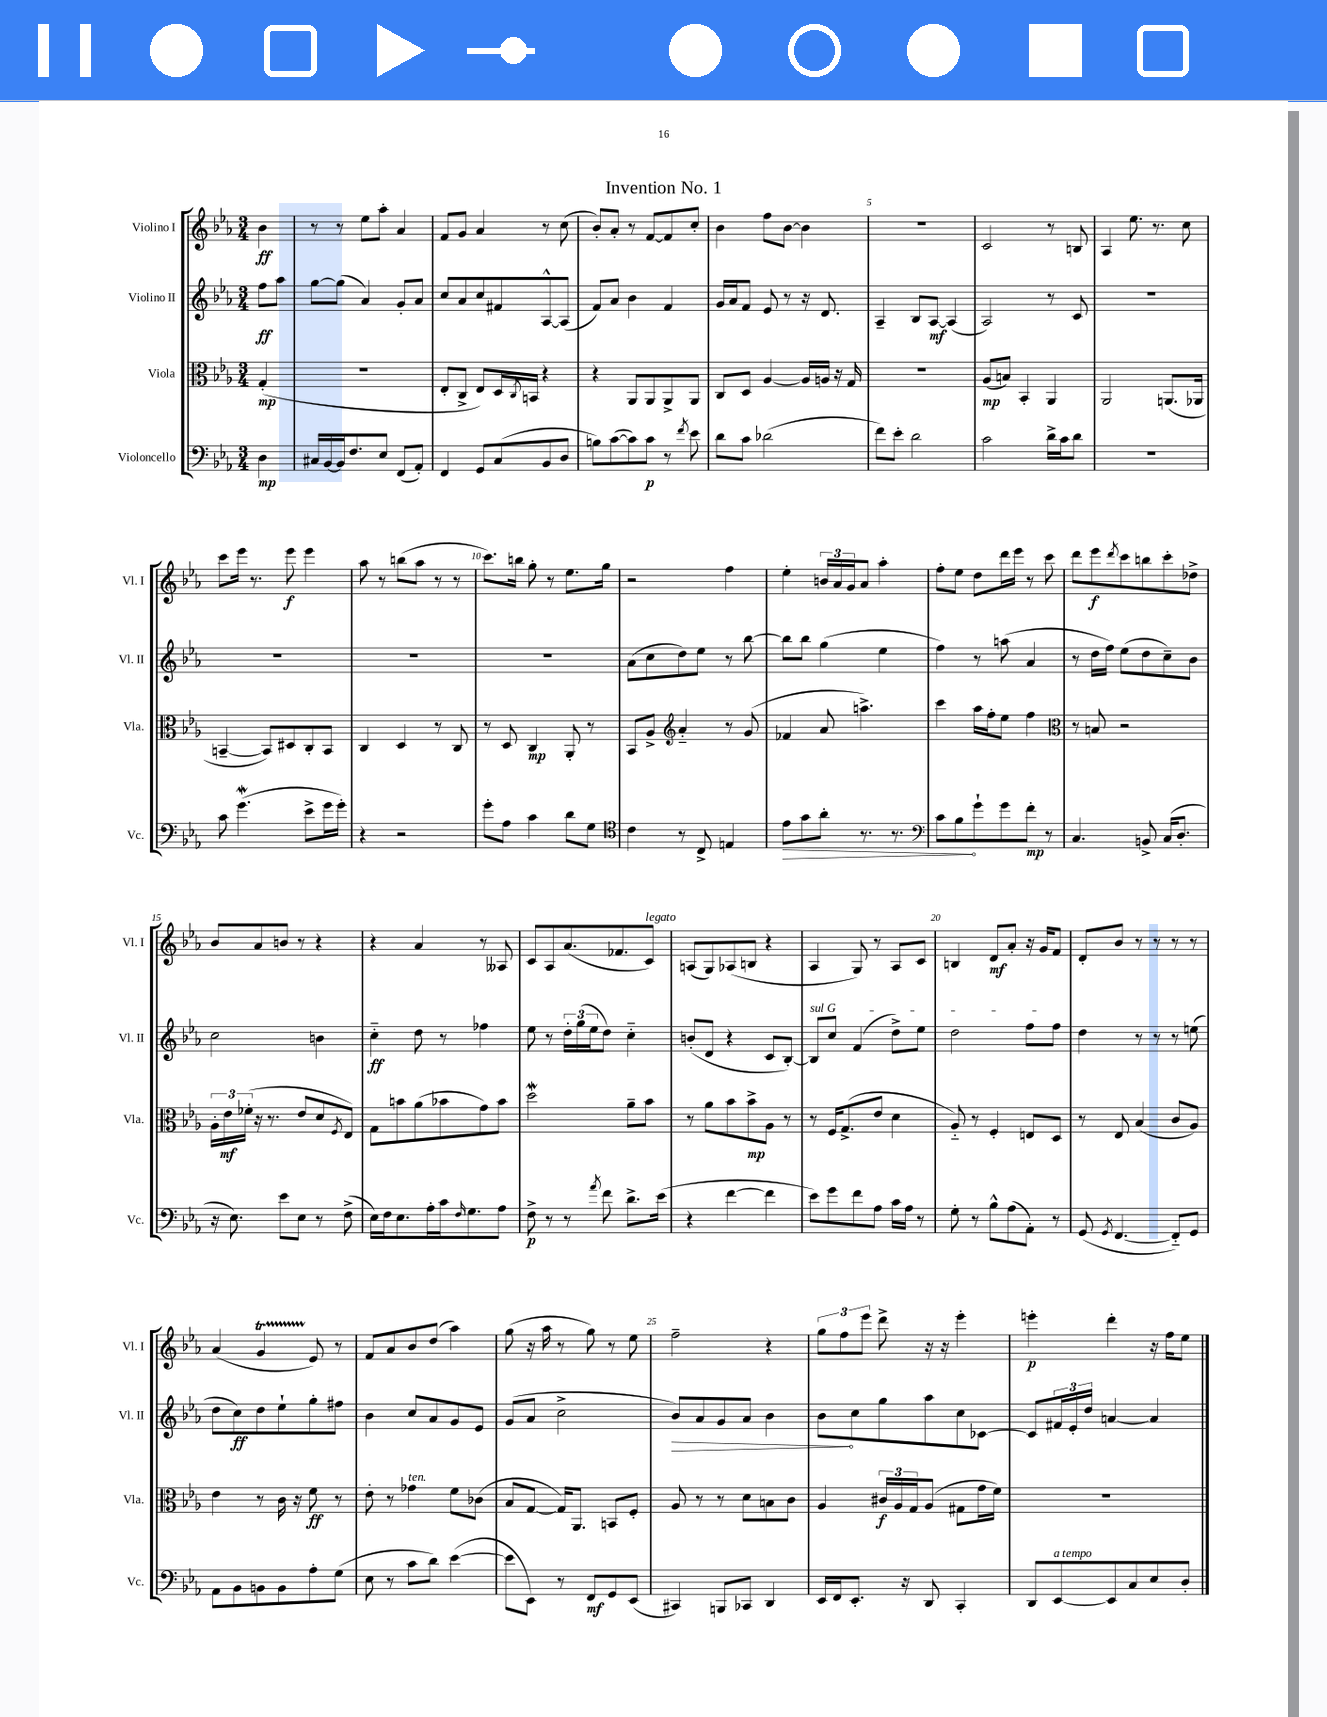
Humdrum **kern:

**kern	**dynam	**kern	**dynam	**kern	**dynam	**kern	**dynam
*part4	*part4	*part3	*part3	*part2	*part2	*part1	*part1
*staff4	*staff4	*staff3	*staff3	*staff2	*staff2	*staff1	*staff1
*I"Violoncello	*	*I"Viola	*	*I"Violino II	*	*I"Violino I	*
*I'Vc.	*	*I'Vla.	*	*I'Vl. II	*	*I'Vl. I	*
*clefF4	*	*clefC3	*	*clefG2	*	*clefG2	*
*k[b-e-a-]	*	*k[b-e-a-]	*	*k[b-e-a-]	*	*k[b-e-a-]	*
*M3/4	*	*M3/4	*	*M3/4	*	*M3/4	*
=	=	=	=	=	=	=	=
4D\	mp	(4G'/	mp	8ff\L	ff	4b-\	ff
.	.	.	.	8aa-\J	.	.	.
=1	=1	=1	=1	=1	=1	=1	=1
16C#X/LL	.	2.r	.	[8gg\L	.	8r	.
[16BB-/	.	.	.	.	.	.	.
16BB-/J]	.	.	.	(8gg\J]	.	8r	.
8.F/	.	.	.	.	.	.	.
.	.	.	.	4a-/)	.	8ee-\L	.
8E-/J	.	.	.	.	.	8aa-'\J	.
(8FF/L	.	.	.	8g'/L	.	4a-/	.
8AA-'/J)	.	.	.	8a-/J	.	.	.
=2	=2	=2	=2	=2	=2	=2	=2
4FF/	.	8E-'/L	.	8cc/L	.	8f/L	.
.	.	8C^/J	.	8a-/	.	8g/J	.
8GG/L	.	8E-/L)	.	8cc/	.	4a-/	.
(8C/	.	16D/L	.	8f#X/	.	.	.
.	.	8qC/	.	.	.	.	.
.	.	16BBn/JJ	.	.	.	.	.
8BB-/	.	4r	.	[8A-^^/	.	8r	.
8D/J	.	.	.	(8A-/J]	.	(8cc\	.
=3	=3	=3	=3	=3	=3	=3	=3
8Bn\L)	.	4r	.	8f/L)	.	8b-'/L)	.
([8c\	.	.	.	8a-/J	.	8a-'/J	.
8c\])	.	8AA-/L	.	4b-\	.	8r	.
8c\J	p	8AA-/	.	.	.	[8f/L	.
8r	.	8AA-^/	.	4f/	.	8f/]	.
8qf/	.	.	.	.	.	.	.
8e-\	.	8AA-/J	.	.	.	8cc'/J	.
=4	=4	=4	=4	=4	=4	=4	=4
8d\L	.	8C/L	.	16g/LL	.	4b-\	.
.	.	.	.	16a-/J	.	.	.
8c\J	.	8D/J	.	8f/J	.	.	.
(2d-X\	.	[4A-/	.	8e-/	.	8ff\L	.
.	.	.	.	8r	.	[8b-\J	.
.	.	16A-/LL]	.	16r	.	4b-\]	.
.	.	16An/JJ	.	8.d/	.	.	.
.	.	16r	.	.	.	.	.
.	.	16G/	.	.	.	.	.
=5	=5	=5	=5	=5	=5	=5	=5
8f\L)	.	2.r	.	4A-~/	.	2.r	.
8e-'\J	.	.	.	.	.	.	.
2d\	.	.	.	8B-/L	.	.	.
.	.	.	.	[8A-/J	mf	.	.
.	.	.	.	(4A-/]	.	.	.
=6	=6	=6	=6	=6	=6	=6	=6
2c\	.	(8A-/L	mp	2A-/)	.	2c/	.
.	.	8Bn/J)	.	.	.	.	.
.	.	4BB-'/	.	.	.	.	.
16d^\LL	.	4AA-/	.	8r	.	8r	.
16c\J	.	.	.	.	.	.	.
8d\J	.	.	.	8c/	.	8Bn/	.
=7	=7	=7	=7	=7	=7	=7	=7
2.r	.	2AA-/	.	2.r	.	4A-/	.
.	.	.	.	.	.	8.ee-\	.
.	.	.	.	.	.	8.r	.
.	.	(8.AAn/L	.	.	.	.	.
.	.	.	.	.	.	8cc\	.
.	.	16AA-X/Jk	.	.	.	.	.
!!LO:LB:g=z
=8	=8	=8	=8	=8	=8	=8	=8
8c\	.	[4BBn~/	.	2.r	.	8ccc\L	.
(4.gW\	.	.	.	.	.	16eee-\Jk	.
.	.	.	.	.	.	8.r	.
.	.	8BB/L])	.	.	.	.	.
.	.	8D#X/	.	.	.	8eee-\	f
8e-^\L	.	8C'/	.	.	.	4eee-\	.
16g\L	.	8BB/J	.	.	.	.	.
16g'\JJ)	.	.	.	.	.	.	.
=9	=9	=9	=9	=9	=9	=9	=9
4r	.	4C/	.	2.r	.	8aa-\	.
.	.	.	.	.	.	8r	.
2r	.	4D/	.	.	.	(8bbn\L	.
.	.	.	.	.	.	8aa-\J	.
.	.	8r	.	.	.	8r	.
.	.	8C/	.	.	.	8r	.
=10	=10	=10	=10	=10	=10	=10	=10
8g'\L	.	8r	.	2.r	.	8.ccc\L)	.
8A-\J	.	8D/	.	.	.	.	.
.	.	.	.	.	.	16bbn\Jk	.
4c\	.	4C/	mp	.	.	8gg'\	.
.	.	.	.	.	.	8r	.
8d\L	.	8AA-'/	.	.	.	8.ee-\L	.
8G\J	.	8r	.	.	.	.	.
.	.	.	.	.	.	16gg\Jk	.
=11	=11	=11	=11	=11	=11	=11	=11
*clefC4	*	*	*	*	*	*	*
4c\	.	8BB-/L	.	(8a-\L	.	2r	.
.	.	8A-^/J	.	8cc\	.	.	.
*	*	*clefG2	*	*	*	*	*
8r	.	4a-/	.	8dd\)	.	.	.
8C^/	.	.	.	8ee-\J	.	.	.
4En/	.	8r	.	8r	.	4ff\	.
.	.	(8g/	.	[8bb-\	.	.	.
=12	=12	=12	=12	=12	=12	=12	=12
!	!LO:HP:b	!	!	!	!	!	!
8e-\L	>	4f-X/	.	8bb-\L]	.	4ee-'\	.
8g\	.	.	.	8bb-\J	.	.	.
8a-'\J	.	8a-/	.	(4gg\	.	24bn/LL	.
.	.	.	.	.	.	24a-/	.
.	.	.	.	.	.	24g/J	.
8.r	.	4.aan^\)	.	.	.	8a-/J	.
.	.	.	.	4ee-\	.	4aa-'\	.
8.r	.	.	.	.	.	.	.
=13	=13	=13	=13	=13	=13	=13	=13
*clefF4	*	*	*	*	*	*	*
8c\L	.	4ccc\	.	4ff\)	.	8ff'\L	.
8B-\	.	.	.	.	.	8ee-\J	.
8g`\	]	16aa-\LL	.	8r	.	8dd\L	.
.	.	16ff'\J	.	.	.	.	.
8g\	.	8ee-\J	.	(8aan\	.	16ddd\L	.
.	.	.	.	.	.	16eee-\JJ	.
8f'\J	mp	4ff\	.	4a-/	.	8r	.
8r	.	.	.	.	.	8ccc\	.
=14	=14	=14	=14	=14	=14	=14	=14
*	*	*clefC3	*	*	*	*	*
4.C/	.	8r	.	8r	.	8ddd\L	.
.	.	8Bn/	.	16dd\LL	.	8eee-\	f
.	.	.	.	16ff\JJ)	.	.	.
.	.	.	.	.	.	8qddd/	.
.	.	2r	.	(8ee-\L	.	8ccc\	.
8BBn^/	.	.	.	8dd\	.	8bbn\	.
(16C/KL	.	.	.	8cc~\)	.	8ccc'\	.
8.D'/J	.	.	.	.	.	.	.
.	.	.	.	8b-\J	.	8dd-X^\J	.
!!LO:LB:g=z
=15	=15	=15	=15	=15	=15	=15	=15
16r	.	24A-'\LL	.	2cc\	.	8b-/L	.
.	.	24e-\	mf	.	.	.	.
8.E-\)	.	.	.	.	.	.	.
.	.	(24f-X'\JJ	.	.	.	.	.
.	.	16r	.	.	.	8a-/	.
.	.	8.r	.	.	.	.	.
8e-\L	.	.	.	.	.	8bn/J	.
8E-\J	.	8e-/L	.	.	.	8r	.
8r	.	8d/	.	4bn\	.	4r	.
.	.	8qF/	.	.	.	.	.
(8F^\	.	8E-/J)	.	.	.	.	.
=16	=16	=16	=16	=16	=16	=16	=16
16E-\LL)	.	8G\L	.	4cc\	ff	4r	.
16F\J	.	.	.	.	.	.	.
8.E-\	.	8bn\	.	.	.	.	.
.	.	(8a-\	.	8dd\	.	4a-/	.
16A-'\L	.	.	.	.	.	.	.
16c\J	.	8b-X\	.	8r	.	.	.
16qqF/	.	.	.	.	.	.	.
8.G\	.	.	.	.	.	.	.
.	.	8g\)	.	4ff-X\	.	8r	.
8A-\J	.	8b-\J	.	.	.	8A--X/	.
=17	=17	=17	=17	=17	=17	=17	=17
8F^\	p	2ddW\	.	8ee-\	.	8c/L	.
8r	.	.	.	8r	.	8A-/	.
8r	.	.	.	24dd'\LL	.	(8.a-/	.
.	.	.	.	(24gg\	.	.	.
.	.	.	.	24ee-\J	.	.	.
8qa-/	.	.	.	.	.	.	.
8f\	.	.	.	8dd\J)	.	.	.
.	.	.	.	.	.	8.f-X/	.
8.d^\L	.	8a-~\L	.	4cc\	.	.	.
!	!	!	!	!	!	!LO:TX:a:i:t=legato	!
.	.	8b-\J	.	.	.	8c/J)	.
(16e-\Jk	.	.	.	.	.	.	.
=18	=18	=18	=18	=18	=18	=18	=18
4r	.	8r	.	(8bn'/L	.	(8An/L	.
.	.	8a-\L	.	8d/J	.	8G/)	.
[4f\	.	8b-\	.	4r	.	(8A-X/	.
.	.	8b-^\	mp	.	.	8Bn/J	.
4f\]	.	8A-\J	.	8c/L	.	4r	.
.	.	8r	.	[8B-'/J)	.	.	.
=19	=19	=19	=19	=19	=19	=19	=19
!	!	!	!	!LO:TX:a:i:t=sul G	!	!	!
8e-\L)	.	8r	.	8B-/L]	.	4A-/	.
8g\	.	16F/KL	.	8cc/J	.	.	.
.	.	(8.G^/	.	.	.	.	.
8f\	.	.	.	(4f/	.	8G/)	.
8A-\J	.	8e-/J	.	.	.	8r	.
16c\LL	.	4d\	.	8dd^\L)	.	8A-/L	.
16A-\JJ	.	.	.	.	.	.	.
8r	.	.	.	8ee-\J	.	8c/J	.
=20	=20	=20	=20	=20	=20	=20	=20
8G'\	.	8A-/)	.	2dd\	.	4Bn/	.
8r	.	8r	.	.	.	.	.
8B-^^\L	.	4F'/	.	.	.	8d/L	mf
(8A-\	.	.	.	.	.	8a-'/J	.
8AA-'\J)	.	8En/L	.	8ff\L	.	16r	.
.	.	.	.	.	.	16g/KL	.
8r	.	8D/J	.	8ff\J	.	8f/J	.
=21	=21	=21	=21	=21	=21	=21	=21
(8GG/	.	8r	.	4dd\	.	8d'/L	.
8qGG/	.	.	.	.	.	.	.
[4.FF/	.	8E-/	.	.	.	8b-/J	.
.	.	(4B-/	.	8r	.	8r	.
.	.	.	.	8r	.	8r	.
8FF/L])	.	8c/L	.	8r	.	8r	.
8GG/J	.	8A-/J)	.	(8een\	.	8r	.
!!LO:LB:g=z
=22	=22	=22	=22	=22	=22	=22	=22
8AA-\L	.	4e-\	.	8dd\L	.	(4a-/	.
8BB-\	.	.	.	8cc\)	ff	.	.
8BBn\	.	8r	.	8dd\	.	4gt/	.
8BB\	.	16c\	.	8ee-`\	.	.	.
.	.	16r	.	.	.	.	.
8A-'\	.	8f\	ff	8gg'\	.	8e-/)	.
(8G\J	.	8r	.	8ff#X\J	.	8r	.
=23	=23	=23	=23	=23	=23	=23	=23
8E-\	.	8e-'\	.	4b-\	.	8f/L	.
8r	.	8r	.	.	.	8a-/	.
!	!	!LO:TX:a:i:t=ten.	!	!	!	!	!
8c\L	.	4g-X\	.	8cc/L	.	8b-/	.
8d\J)	.	.	.	8a-/	.	(8dd/J	.
([4e-\	.	8f\L	.	8g/	.	4aa-\)	.
.	.	(8c-X\J	.	8e-/J	.	.	.
=24	=24	=24	=24	=24	=24	=24	=24
8e-\L]	.	8B-/L	.	(8g/L	.	(8gg\	.
8EE-\J)	.	[8G/J	.	8a-/J	.	16r	.
.	.	.	.	.	.	16aa-\	.
8r	.	16G/KL])	.	2cc^\	.	8r	.
.	.	8.AA-/J	.	.	.	.	.
8FF/L	mf	.	.	.	.	8gg\)	.
8GG/	.	8BBn/L	.	.	.	8r	.
(8EE-/J	.	8F'/J	.	.	.	8ee-\	.
=25	=25	=25	=25	=25	=25	=25	=25
!	!	!	!	!	!LO:HP:b	!	!
4CC#X/)	.	8A-/	.	8b-/L)	>	2ff~\	.
.	.	8r	.	8a-/	.	.	.
8BBBn/L	.	8r	.	8g/	.	.	.
8CC-X/J	.	8d\L	.	8a-/J	.	.	.
4DD/	.	8Bn\	.	4b-\	.	4r	.
.	.	8c\J	.	.	.	.	.
=26	=26	=26	=26	=26	=26	=26	=26
16EE-/LL	.	4A-/	.	8b-\L	.	12gg\L	.
16FF/J	.	.	.	.	.	.	.
.	.	.	.	.	.	12ff\	.
8.EE-'/J	.	.	.	8cc\	]	.	.
.	.	.	.	.	.	12eee-\J	.
.	.	24c#X/LL	f	8gg\	.	8ddd^\	.
.	.	24A-/	.	.	.	.	.
16r	.	.	.	.	.	.	.
.	.	24G/J	.	.	.	.	.
8DD/	.	(8A-/J	.	8aa-\	.	16r	.
.	.	.	.	.	.	16r	.
4CC'/	.	8G#X\L	.	8cc\	.	4eee-'\	.
.	.	16g\L	.	[8c-X\J	.	.	.
.	.	16f\JJ)	.	.	.	.	.
=27	=27	=27	=27	=27	=27	=27	=27
8DD/L	.	2.r	.	8c-/L]	.	4eeen'\	p
!LO:TX:a:i:t=a tempo	!	!	!	!	!	!	!
[8EE-/	.	.	.	24f#X/L	.	.	.
.	.	.	.	24e-'/	.	.	.
.	.	.	.	24dd/JJ	.	.	.
8EE-/]	.	.	.	[4an/	.	4ddd'\	.
8C/	.	.	.	.	.	.	.
8E-/	.	.	.	4a/]	.	16r	.
.	.	.	.	.	.	16ff\KL	.
8D'/J	.	.	.	.	.	8ee-\J	.
==	==	==	==	==	==	==	==
*-	*-	*-	*-	*-	*-	*-	*-
